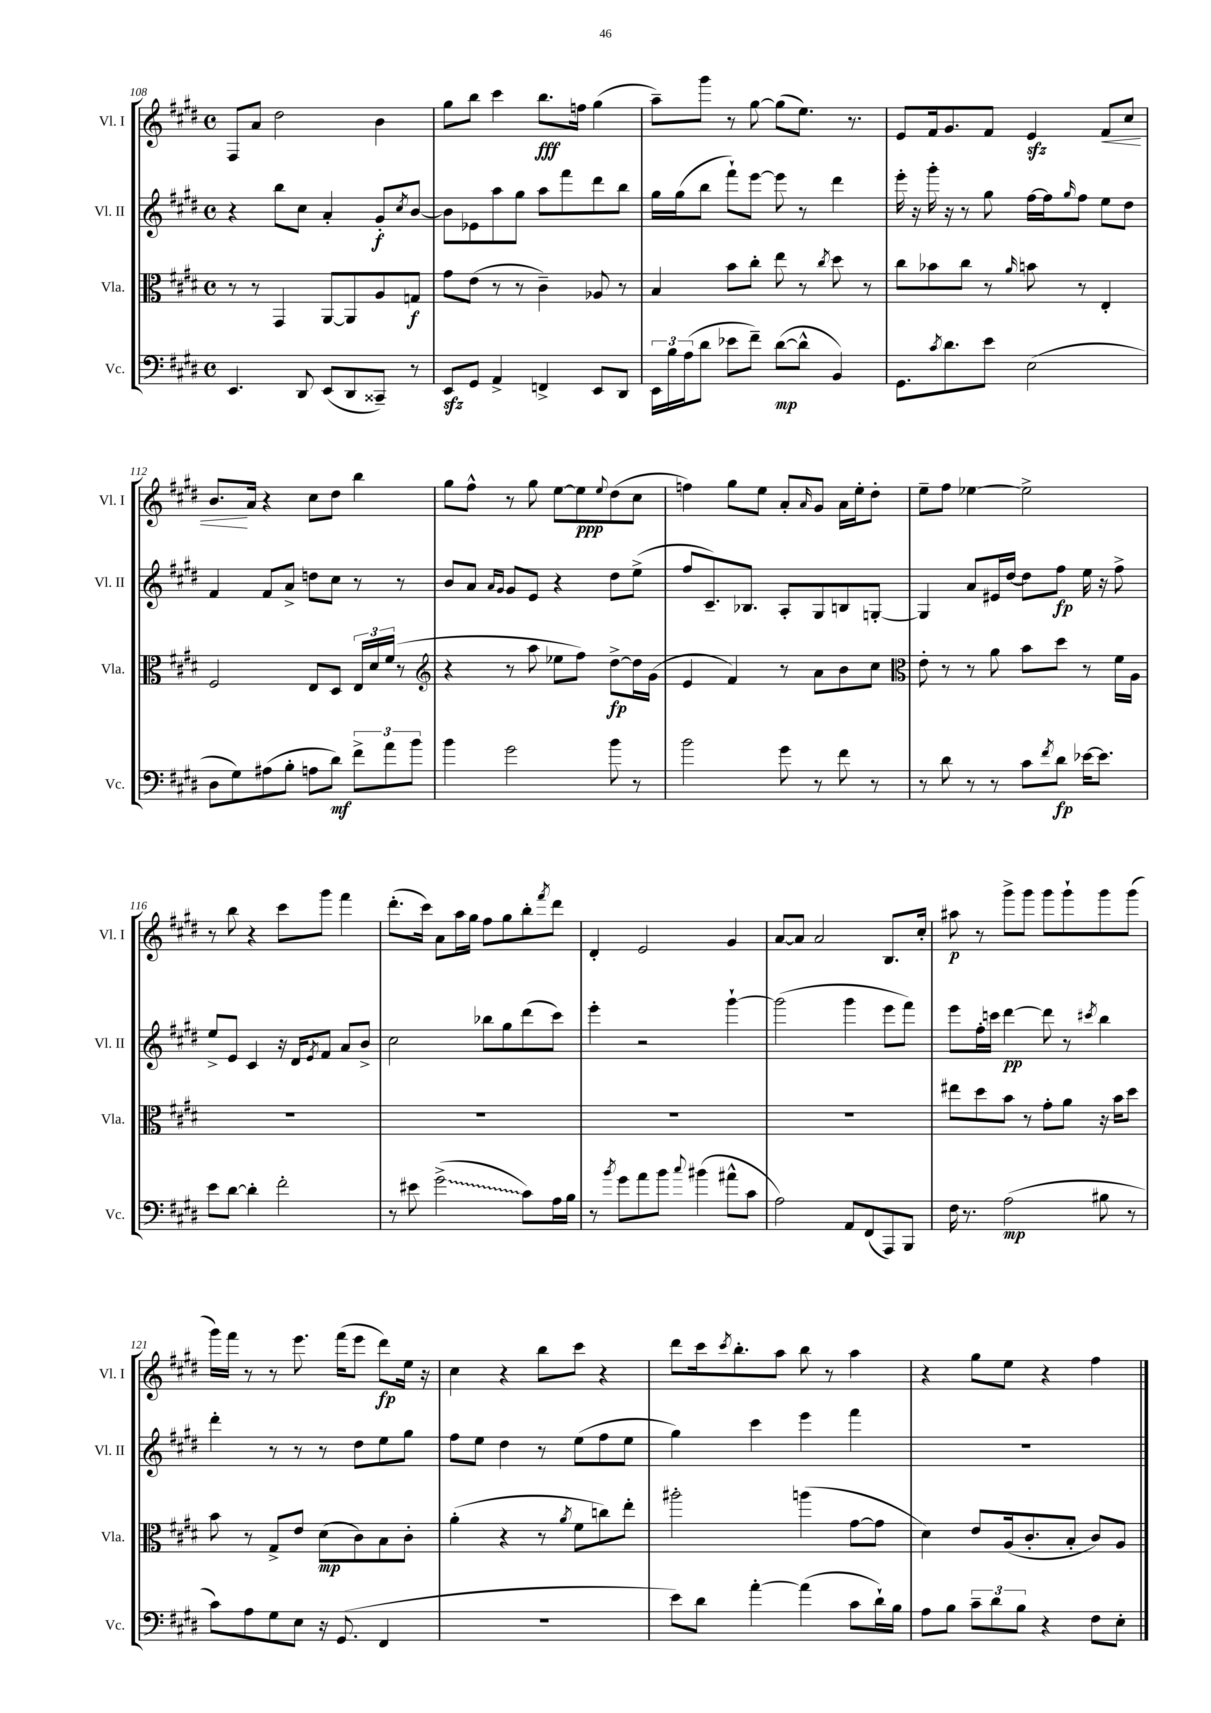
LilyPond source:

<<
\new StaffGroup <<
\new Staff = "s0" \with { instrumentName = "Vl. I" shortInstrumentName = "Vl. I" } {
    \clef treble \key e \major \defaultTimeSignature \time 4/4
    fis8 a'8 dis''2 b'4 |
    gis''8 b''8 cis'''4 b''8.\fff f''16 gis''4( |
    a''8--) gis'''8 r8 gis''8~ gis''8( e''8.) r8. |
    e'8 fis'16 gis'8. fis'8 e'4\sfz fis'8\< cis''8 |
    b'8.\! a'16 r4 cis''8 dis''8 b''4 |
    gis''8 fis''8-^ r8 gis''8 e''8~ e''8\ppp \appoggiatura { e''8 } dis''8( cis''8 |
    f''4) gis''8 e''8 a'8-. \grace { a'16 } gis'8 a'16 e''16-. dis''8-. |
    e''8-- fis''8 ees''4~ ees''2-> |
    r8 b''8 r4 cis'''8 gis'''8 fis'''4 |
    dis'''8.-.( cis'''16) a'8 a''16 gis''16 fis''8 gis''8 b''8-. \acciaccatura { fis'''8 } dis'''8 |
    dis'4-. e'2 gis'4 |
    a'8~ a'8 a'2 b8. cis''16-. |
    ais''8\p r8 gis'''8-> gis'''8 gis'''8 gis'''8-! gis'''8 gis'''8( |
    gis'''16) fis'''16 r8 r8 e'''8. fis'''16( e'''8 dis'''8\fp) e''16 r16 |
    cis''4 r4 b''8 cis'''8 r4 |
    dis'''8 cis'''16 \acciaccatura { cis'''8 } b''8.-. a''8 b''8 r8 a''4 |
    r4 gis''8 e''8 r4 fis''4 \bar "|." |
}
\new Staff = "s1" \with { instrumentName = "Vl. II" shortInstrumentName = "Vl. II" } {
    \clef treble \key e \major \defaultTimeSignature \time 4/4
    r4 b''8 cis''8 a'4-. gis'8-.\f \acciaccatura { cis''8 } b'8~ |
    b'8 ees'8 a''8 gis''8 a''8 fis'''8 dis'''8 b''8 |
    gis''16 gis''16( b''8 fis'''8-!) e'''8~ e'''8 r8 dis'''4 |
    e'''16-. r16 gis'''16-. r16 r8 gis''8 fis''16~ fis''16 \grace { gis''16 } fis''8 e''8 dis''8 |
    fis'4 fis'8 a'8-> d''8 cis''8 r8 r8 |
    b'8 a'8 \grace { a'16 gis'16 } gis'8 e'8 r4 dis''8 e''8->( |
    fis''8 cis'8.--) bes8. a8-. gis8 b8 g8~-. |
    g4 a'8 eis'16 dis''16~ dis''8 fis''8\fp e''16 r16 fis''8-> |
    e''8-> e'8 cis'4 r16 dis'16 \acciaccatura { e'8 } fis'8 a'8 b'8-> |
    cis''2 bes''8 gis''8 dis'''8( cis'''8) |
    e'''4-. r2 gis'''4~-! |
    gis'''2( gis'''4 e'''8 fis'''8) |
    e'''8 fis''16-. c'''16 dis'''4~\pp dis'''8 r8 \acciaccatura { cis'''8 } b''4 |
    dis'''4-. r8 r8 r8 dis''8 e''8 gis''8 |
    fis''8 e''8 dis''4 r8 e''8( fis''8 e''8 |
    gis''4) cis'''4 e'''4 fis'''4 |
    R1 \bar "|." |
}
\new Staff = "s2" \with { instrumentName = "Vla." shortInstrumentName = "Vla." } {
    \clef alto \key e \major \defaultTimeSignature \time 4/4
    r8 r8 gis,4 a,8~ a,8 a8 g8\f |
    gis'8 e'8( r8 r8 cis'4--) aes8 r8 |
    b4 b'8 cis''8-. e''8 r8 \acciaccatura { cis''8 } dis''8 r8 |
    cis''8 bes'8 cis''8 r8 \grace { a'16 } b'8 r8 e4-. |
    fis2 e8 dis8 \tuplet 3/2 { e16 dis'16 fis'16( } r8 |
    \clef treble r4 r8 a''8 ees''8 fis''8) dis''8~->\fp dis''16 gis'16( |
    e'4 fis'4) r8 a'8 b'8 cis''8 |
    \clef alto e'8-. r8 r8 a'8 b'8 dis''8 r8 fis'16 a16 |
    R1 |
    R1 |
    R1 |
    R1 |
    eis''8 dis''8 b'8 r8 gis'8-. a'8 r16 b'16 dis''8 |
    b'8 r8 gis8-> e'8 dis'8\mp( cis'8) b8 cis'8-. |
    a'4-.( r4 r8 \acciaccatura { a'8 } fis'8 c''8) e''8-. |
    ais''2-. a''4( gis'8~ gis'8 |
    dis'4) e'8 a16( cis'8.-. b8-. cis'8) a8 \bar "|." |
}
\new Staff = "s3" \with { instrumentName = "Vc." shortInstrumentName = "Vc." } {
    \clef bass \key e \major \defaultTimeSignature \time 4/4
    e,4. dis,8 e,8( dis,8 cisis,8--) r8 |
    e,8\sfz gis,8 a,4-> f,4-> e,8 dis,8 |
    \tuplet 3/2 { e,16 b16 a16( } dis'8 ees'8 fis'8--) dis'8~\mp( dis'8-^ b,4) |
    gis,8. \acciaccatura { cis'8 } dis'8. e'8 e2( |
    dis8 gis8) ais8( b8-. a8 dis'8\mf) \tuplet 3/2 { fis'8-> a'8 b'8 } |
    b'4 gis'2 b'8 r8 |
    b'2 gis'8 r8 fis'8 r8 |
    r8 dis'8 r8 r8 cis'8 \acciaccatura { fis'8 } dis'8\fp ees'16~ ees'8. |
    e'8 dis'8~ dis'4-. fis'2-. |
    r8 eis'8 \once \override Glissando.style = #'zigzag gis'2->\glissando( cis'8) a16 b16 |
    r8 \acciaccatura { b'8 } gis'8 a'8 b'8 \appoggiatura { cis''8 } bis'4( ais'8-^ cis'8 |
    a2) a,8 fis,8( a,,8) b,,8 |
    fis16 r8. a2\mp( bis8 r8 |
    cis'8) a8 gis8 e8 r16 gis,8.( fis,4 |
    R1 |
    e'8) dis'8 a'4~-. a'4( cis'8 dis'16-!) b16 |
    a8 b8 \tuplet 3/2 { cis'8-- dis'8 b8 } r4 fis8 e8-. \bar "|." |
}
>>
>>
\layout { \context { \Score currentBarNumber = #108 } }
